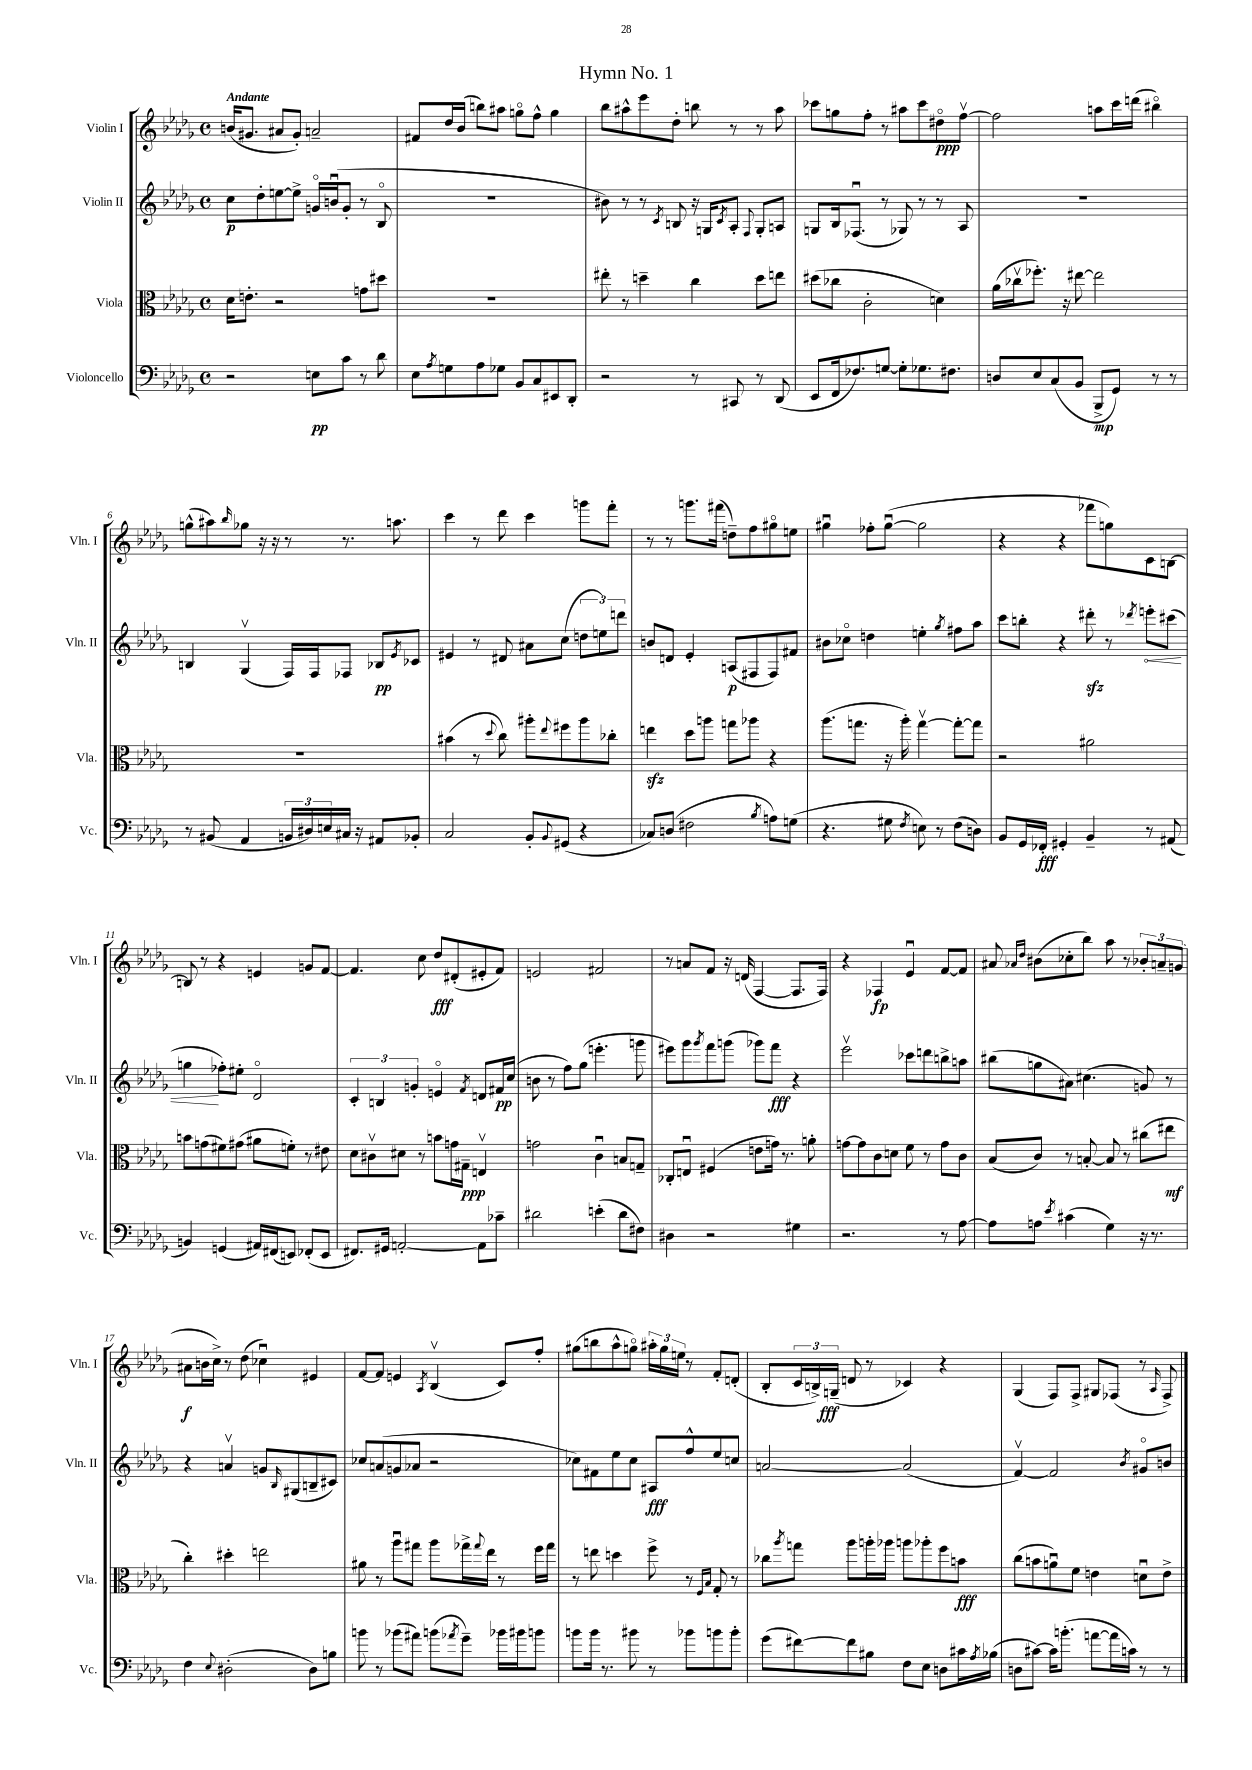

**kern	**dynam	**kern	**dynam	**kern	**dynam	**kern	**dynam
*part4	*part4	*part3	*part3	*part2	*part2	*part1	*part1
*staff4	*staff4	*staff3	*staff3	*staff2	*staff2	*staff1	*staff1
*I"Violoncello	*	*I"Viola	*	*I"Violin II	*	*I"Violin I	*
*I'Vc.	*	*I'Vla.	*	*I'Vln. II	*	*I'Vln. I	*
*clefF4	*	*clefC3	*	*clefG2	*	*clefG2	*
*k[b-e-a-d-g-]	*	*k[b-e-a-d-g-]	*	*k[b-e-a-d-g-]	*	*k[b-e-a-d-g-]	*
*M4/4	*	*M4/4	*	*M4/4	*	*M4/4	*
*met(c)	*	*met(c)	*	*met(c)	*	*met(c)	*
=1	=1	=1	=1	=1	=1	=1	=1
!	!	!	!	!	!	!LO:TX:a:B:t=Andante	!
2r	.	16d-\KL	.	8cc\L	p	(16bn/KL	.
.	.	8.en'\J	.	.	.	8.g#X/J	.
.	.	.	.	8dd-'\	.	.	.
.	.	2r	.	[8een\	.	8a#X/L	.
.	.	.	.	8ee^\J]	.	8g#'/J)	.
8En\L	pp	.	.	16gn/LL	.	2an~/	.
.	.	.	.	(16bnu/J	.	.	.
8c\J	.	.	.	8g'/J	.	.	.
8r	.	8gn\L	.	8r	.	.	.
8d-\	.	8dd#X\J	.	8B-/	.	.	.
=2	=2	=2	=2	=2	=2	=2	=2
8E-\L	.	1r	.	1r	.	8f#X/L	.
8qA-/	.	.	.	.	.	.	.
8Gn\	.	.	.	.	.	16dd-/L	.
.	.	.	.	.	.	(16b-/JJ	.
8A-\	.	.	.	.	.	8bbn\L)	.
8G-X\J	.	.	.	.	.	8aa#X\J	.
8BB-/L	.	.	.	.	.	8ggn\L	.
8C/	.	.	.	.	.	8ff^^\J	.
8EE#X/	.	.	.	.	.	4gg\	.
8DD-'/J	.	.	.	.	.	.	.
=3	=3	=3	=3	=3	=3	=3	=3
2r	.	8ee#X'\	.	8b#X\)	.	8bb-\L	.
.	.	8r	.	8r	.	8aa#X^^\	.
.	.	4ddn~\	.	8r	.	8eee-\	.
.	.	.	.	8qc/	.	.	.
.	.	.	.	8Bn/	.	8dd-'\J	.
8r	.	4cc\	.	16r	.	8bbn\	.
.	.	.	.	16Gn/KL	.	.	.
.	.	.	.	8qc/	.	.	.
8CC#X/	.	.	.	8A-'/J	.	8r	.
.	.	.	.	8qqF/	.	.	.
8r	.	8dd\L	.	8G'/L	.	8r	.
(8DD-/	.	8een\J	.	8An/J	.	8aa#\	.
=4	=4	=4	=4	=4	=4	=4	=4
8EE-/L	.	(8dd#X\L	.	8Gn/L	.	8ccc-X\L	.
16FF/k	.	8cc-X\J	.	16B-/k	.	8ggn\	.
8.F-X/)	.	.	.	(8.F-Xu/J	.	.	.
.	.	2c'\	.	.	.	8ff'\J	.
[8Gn/J	.	.	.	8r	.	8r	.
8G'\L]	.	.	.	8G-X/)	.	8aa#X\L	.
8.G-X\	.	.	.	8r	.	8ccc-\	.
.	.	4dn\)	.	8r	.	8dd#X\	ppp
8.F#X\J	.	.	.	.	.	.	.
.	.	.	.	8A-/	.	[8ffv\J	.
=5	=5	=5	=5	=5	=5	=5	=5
8Dn/L	.	(16a-\LL	.	1r	.	2ff\]	.
.	.	16cc-Xv\J	.	.	.	.	.
8E-/	.	8.ff-X'\J)	.	.	.	.	.
(8C/	.	.	.	.	.	.	.
.	.	16r	.	.	.	.	.
8BB-/J	.	[8ee#X\	.	.	.	.	.
8BBB-^/L	mp	2ee#\]	.	.	.	8aan\L	.
8GG-/J)	.	.	.	.	.	16ccc\L	.
.	.	.	.	.	.	(16dddn\JJ	.
8r	.	.	.	.	.	4bb#X\)	.
8r	.	.	.	.	.	.	.
!!LO:LB:g=z
=6	=6	=6	=6	=6	=6	=6	=6
8r	.	1r	.	4Bn/	.	(8ggn^^\L	.
(8BB#X/	.	.	.	.	.	8aa#X\)	.
.	.	.	.	.	.	16qqbb-/	.
4AA-/	.	.	.	(4G-v/	.	8gg-X\J	.
.	.	.	.	.	.	16r	.
.	.	.	.	.	.	16r	.
24BBn/LL	.	.	.	16F/LL)	.	8r	.
24D#X/)	.	.	.	.	.	.	.
.	.	.	.	16F/J	.	.	.
24En/	.	.	.	.	.	.	.
16C#X/JJ	.	.	.	8F-X/J	.	8.r	.
16r	.	.	.	.	.	.	.
8AA#X/L	.	.	.	8B-X/L	pp	.	.
.	.	.	.	.	.	8.aan\	.
.	.	.	.	8qe-/	.	.	.
8BB-X'/J	.	.	.	8c-X/J	.	.	.
=7	=7	=7	=7	=7	=7	=7	=7
2C/	.	(4b#X\	.	4e#X/	.	4ccc\	.
.	.	8r	.	8r	.	8r	.
.	.	8qqdd-/	.	.	.	.	.
.	.	8cc\)	.	8d#X/	.	8ddd-\	.
8BB-'/L	.	8aa#X'\L	.	8a#X\L	.	4ccc\	.
8qqBB-/	.	8qqee-/	.	.	.	.	.
(8GG#X/J	.	8ff#X\	.	(8cc\J	.	.	.
4r	.	8aa#\	.	12ddn\L	.	8gggn\L	.
.	.	.	.	12een\)	.	.	.
.	.	8cc-X'\J	.	.	.	8fff'\J	.
.	.	.	.	12dddn\J	.	.	.
=8	=8	=8	=8	=8	=8	=8	=8
8C-X/L)	.	4eenzz\	.	8bn/L	.	8r	.
(8Dn/J	.	.	.	8dn/J	.	8r	.
2F#X\	.	8dd-\L	.	4e-'/	.	8.gggn\L	.
.	.	8aan\J	.	.	.	.	.
.	.	.	.	.	.	(16fff#X\Jk	.
.	.	8ggn\L	.	(8An/L	p	8ddn~\L)	.
.	.	8aa-X\J	.	8F#X/	.	8ff\	.
8qB-/	.	.	.	.	.	.	.
8An\L)	.	4r	.	8F#/)	.	8gg#X\	.
(8Gn\J	.	.	.	8f#X/J	.	8een\J	.
=9	=9	=9	=9	=9	=9	=9	=9
4.r	.	(8.aa-\L	.	8b#X\L	.	4gg#Xu\	.
.	.	.	.	8cc-X\J	.	.	.
.	.	8.ggn\J	.	.	.	.	.
.	.	.	.	4ddn\	.	8ff-X'\L	.
8G#X\	.	16r	.	.	.	([8gg#u\J	.
.	.	16aa-'\)	.	.	.	.	.
8qF/	.	.	.	.	.	.	.
8En\)	.	[4ggv\	.	4een'\	.	2gg#\]	.
8r	.	.	.	.	.	.	.
.	.	.	.	8qgg-/	.	.	.
(8F\L	.	8gg'\L_	.	8ff#X\L	.	.	.
8Dn\J)	.	8gg\J]	.	8aa-\J	.	.	.
=10	=10	=10	=10	=10	=10	=10	=10
8BB-/L	.	2r	.	8ccc\L	.	4r	.
16GG-/L	.	.	.	8bbn'\J	.	.	.
16FF-X'/JJ	fff	.	.	.	.	.	.
4GG#X'/	.	.	.	4r	.	4r	.
4BB-~/	.	2a#X\	.	8ddd#Xzz'\	.	8fff-X\L	.
.	.	.	.	8r	.	8ggn\)	.
.	.	.	.	8qddd-X/	.	.	.
!	!	!	!	!	!LO:HP:b	!	!
8r	.	.	.	8eeen'\L	<	8c\	.
(8AA#X/	.	.	.	(8ccc#X\J	.	[8Bn\J	.
!!LO:LB:g=z
=11	=11	=11	=11	=11	=11	=11	=11
4BBn/)	.	8bn\L	.	4ggn\	.	8Bn/]	.
.	.	(8gn\	.	.	.	8r	.
(4GGn/	.	8f#X\)	.	8ff-X'\L)	[	4r	.
.	.	(8g#X\J	.	8ee#X'\J	.	.	.
16AA#X/LL)	.	8a#X\L	.	2d-/	.	4en/	.
(16FF#X/J	.	.	.	.	.	.	.
8EEn/J)	.	8fn'\J)	.	.	.	.	.
(8FF-X'/L	.	8r	.	.	.	8gn/L	.
8EE/J	.	8e#X\	.	.	.	[8f/J	.
=12	=12	=12	=12	=12	=12	=12	=12
8.FF#X/L)	.	8d-\L	.	6c'/	.	4.f/]	.
.	.	8c#Xv\	.	.	.	.	.
.	.	.	.	6Bn/	.	.	.
16GG#X/Jk	.	.	.	.	.	.	.
[2AAn'/	.	8d#X\J	.	.	.	.	.
.	.	.	.	6gn'/	.	.	.
.	.	8r	.	.	.	8cc\	.
.	.	8bn\L	.	4en/	.	8dd-/L	fff
.	.	16gn\L	.	.	.	(8d#X'/	.
.	.	16G#X~\JJ	ppp	.	.	.	.
.	.	.	.	8qf/	.	.	.
8AA\L]	.	4Env/	.	8dn/L	.	8e#X'/	.
8c-X~\J	.	.	.	16f#X/L	pp	8f/J)	.
.	.	.	.	(16cc/JJ	.	.	.
=13	=13	=13	=13	=13	=13	=13	=13
2d#X\	.	2gn\	.	8bn\	.	2en/	.
.	.	.	.	8r	.	.	.
.	.	.	.	8ff\L)	.	.	.
.	.	.	.	(8gg-\J	.	.	.
(4en'\	.	4cu\	.	4.eeen'\	.	2f#X/	.
8d#\L	.	8Bn/L	.	.	.	.	.
8F#X\J)	.	8Gn~/J	.	8gggn\	.	.	.
=14	=14	=14	=14	=14	=14	=14	=14
4D#X\	.	8C-X'/L	.	8eee#X\L)	.	8r	.
.	.	8Enu/J	.	8ggg-\	.	8an/L	.
.	.	.	.	8qggg-/	.	.	.
2r	.	(4F#X/	.	8fff\	.	8f/J	.
.	.	.	.	(8gggn\J	.	16r	.
.	.	.	.	.	.	(16dn/	.
.	.	8en\L	.	8ggg-X\L)	.	[4F/	.
.	.	16gn\Jk)	.	8fff\J	fff	.	.
.	.	8.r	.	.	.	.	.
4G#X\	.	.	.	4r	.	8.F/L]	.
.	.	8an'\	.	.	.	.	.
.	.	.	.	.	.	16F/Jk)	.
=15	=15	=15	=15	=15	=15	=15	=15
2.r	.	[8gn\L	.	2eee-v\	.	4r	.
.	.	8g\]	.	.	.	.	.
.	.	8c\	.	.	.	4F-X/	fp
.	.	8dn\J	.	.	.	.	.
.	.	8f\	.	8ccc-X\L	.	4e-u/	.
.	.	8r	.	8dddn\	.	.	.
8r	.	8g\L	.	8bbn^\	.	[8f/L	.
[8A-\	.	8c\J	.	8aan\J	.	8f/J]	.
=16	=16	=16	=16	=16	=16	=16	=16
8A-\L]	.	(8B-/L	.	(8bb#X\L	.	8a#X/	.
.	.	.	.	.	.	16qqa-X/LL	.
.	.	.	.	.	.	16qqdd-/JJ	.
8An\J	.	8c/J)	.	8ggn\	.	(8b#X\L	.
8qe-/	.	.	.	.	.	.	.
(4c#X\	.	8r	.	8a#X\J)	.	8cc-X'\	.
.	.	[8Bn'/	.	(4.cc#X\	.	8bb-\J)	.
4G-\)	.	8B/]	.	.	.	8aa-\	.
.	.	8r	.	.	.	8r	.
16r	.	(8cc#X\L	.	8gn/)	.	12b-X'/L	.
8.r	.	.	.	.	.	.	.
.	.	.	.	.	.	12an~/	.
.	.	8ee#X\J	mf	8r	.	.	.
.	.	.	.	.	.	(12gn/J	.
!!LO:LB:g=z
=17	=17	=17	=17	=17	=17	=17	=17
4F\	.	4cc'\)	.	4r	.	8a#X\L	f
.	.	.	.	.	.	16bn\L	.
.	.	.	.	.	.	16cc^\JJ)	.
8qqE-/	.	.	.	.	.	.	.
(2D#X'\	.	4dd#X'\	.	4anv/	.	8r	.
.	.	.	.	.	.	(8dd-\	.
.	.	2een\	.	8gn/L	.	4cc-Xu\)	.
.	.	.	.	16qqB-/	.	.	.
.	.	.	.	(8G#X/	.	.	.
8D#\L)	.	.	.	8Bn~/	.	4e#X/	.
8Bn\J	.	.	.	8c#X/J)	.	.	.
=18	=18	=18	=18	=18	=18	=18	=18
8bn\	.	8a#X\	.	8cc-X/L	.	[8f/L	.
8r	.	8r	.	(8an/	.	8f/J]	.
(8b-X\L	.	8aa-u\L	.	8gn/	.	4en/	.
8a#X\J)	.	8gg#X\J	.	8a-X/J	.	.	.
.	.	.	.	.	.	8qA-/	.
(8bn\L	.	8aa-\L	.	2r	.	(4B-v/	.
8qa-X/	.	.	.	.	.	.	.
8g-~\J)	.	16gg-X^\L	.	.	.	.	.
.	.	8qqgg-/	.	.	.	.	.
.	.	16ee-\JJ	.	.	.	.	.
16b-X\LL	.	8r	.	.	.	8c/L)	.
16b#X\J	.	.	.	.	.	.	.
8bn\J	.	16ff\LL	.	.	.	8ff'/J	.
.	.	16gg-\JJ	.	.	.	.	.
=19	=19	=19	=19	=19	=19	=19	=19
8bn\L	.	8r	.	8cc-X\L)	.	(8gg#X\L	.
16b\Jk	.	8een\	.	8f#X\	.	8bbn\	.
8.r	.	.	.	.	.	.	.
.	.	4ddn\	.	8ee-\	.	8aa-^^\	.
8b#X\	.	.	.	8cc-\J	.	8ggn\J)	.
8r	.	8ff^\	.	8A#X/L	fff	24aa#X'\LL	.
.	.	.	.	.	.	24gg\	.
.	.	.	.	.	.	24een\JJ	.
8b-X\L	.	8r	.	8ff^^/	.	8r	.
.	.	16qqF/LL	.	.	.	.	.
.	.	16qqB-/JJ	.	.	.	.	.
8bn\	.	8G-'/	.	8ee-/	.	8f'/L	.
8b'\J	.	8r	.	8ccn/J	.	(8dn'/J	.
=20	=20	=20	=20	=20	=20	=20	=20
(8g-\L	.	8cc-X\L	.	[2an/	.	8B-'/L	.
.	.	8qaa-/	.	.	.	.	.
[8f#X\)	.	8ggn\J	.	.	.	24c/L	.
.	.	.	.	.	.	24Bn^/)	.
.	.	.	.	.	.	(24Gn~/JJ	fff
8f#\]	.	8aa-\L	.	.	.	8dn/	.
8B#X\J	.	16aan'\L	.	.	.	8r	.
.	.	16aa-X\JJ	.	.	.	.	.
8F\L	.	8aan\L	.	(2a/]	.	4c-X/)	.
8E-\J	.	8aa-X'\	.	.	.	.	.
8Dn\L	.	8ff\	.	.	.	4r	.
16c#X\L	.	8bn\J	fff	.	.	.	.
8qA-/	.	.	.	.	.	.	.
(16B-X\JJ	.	.	.	.	.	.	.
=21	=21	=21	=21	=21	=21	=21	=21
8Dn\L	.	(8cc\L	.	[4fv/)	.	(4G-/	.
[8c#X\J)	.	8bn\	.	.	.	.	.
16c#\KL]	.	8anu\)	.	2f/]	.	8F/L)	.
(8.bn'\J	.	.	.	.	.	.	.
.	.	8f\J	.	.	.	8F^/J	.
[8an\L	.	4en\	.	.	.	8G#X/L	.
16a\L]	.	.	.	.	.	(8F-X/J	.
16cn\JJ)	.	.	.	.	.	.	.
.	.	.	.	8qb-/	.	.	.
8r	.	8dnu\L	.	8g#X/L	.	8r	.
.	.	.	.	.	.	16qqA-/	.
8r	.	8e^\J	.	8bn/J	.	8F-^/)	.
==	==	==	==	==	==	==	==
*-	*-	*-	*-	*-	*-	*-	*-
